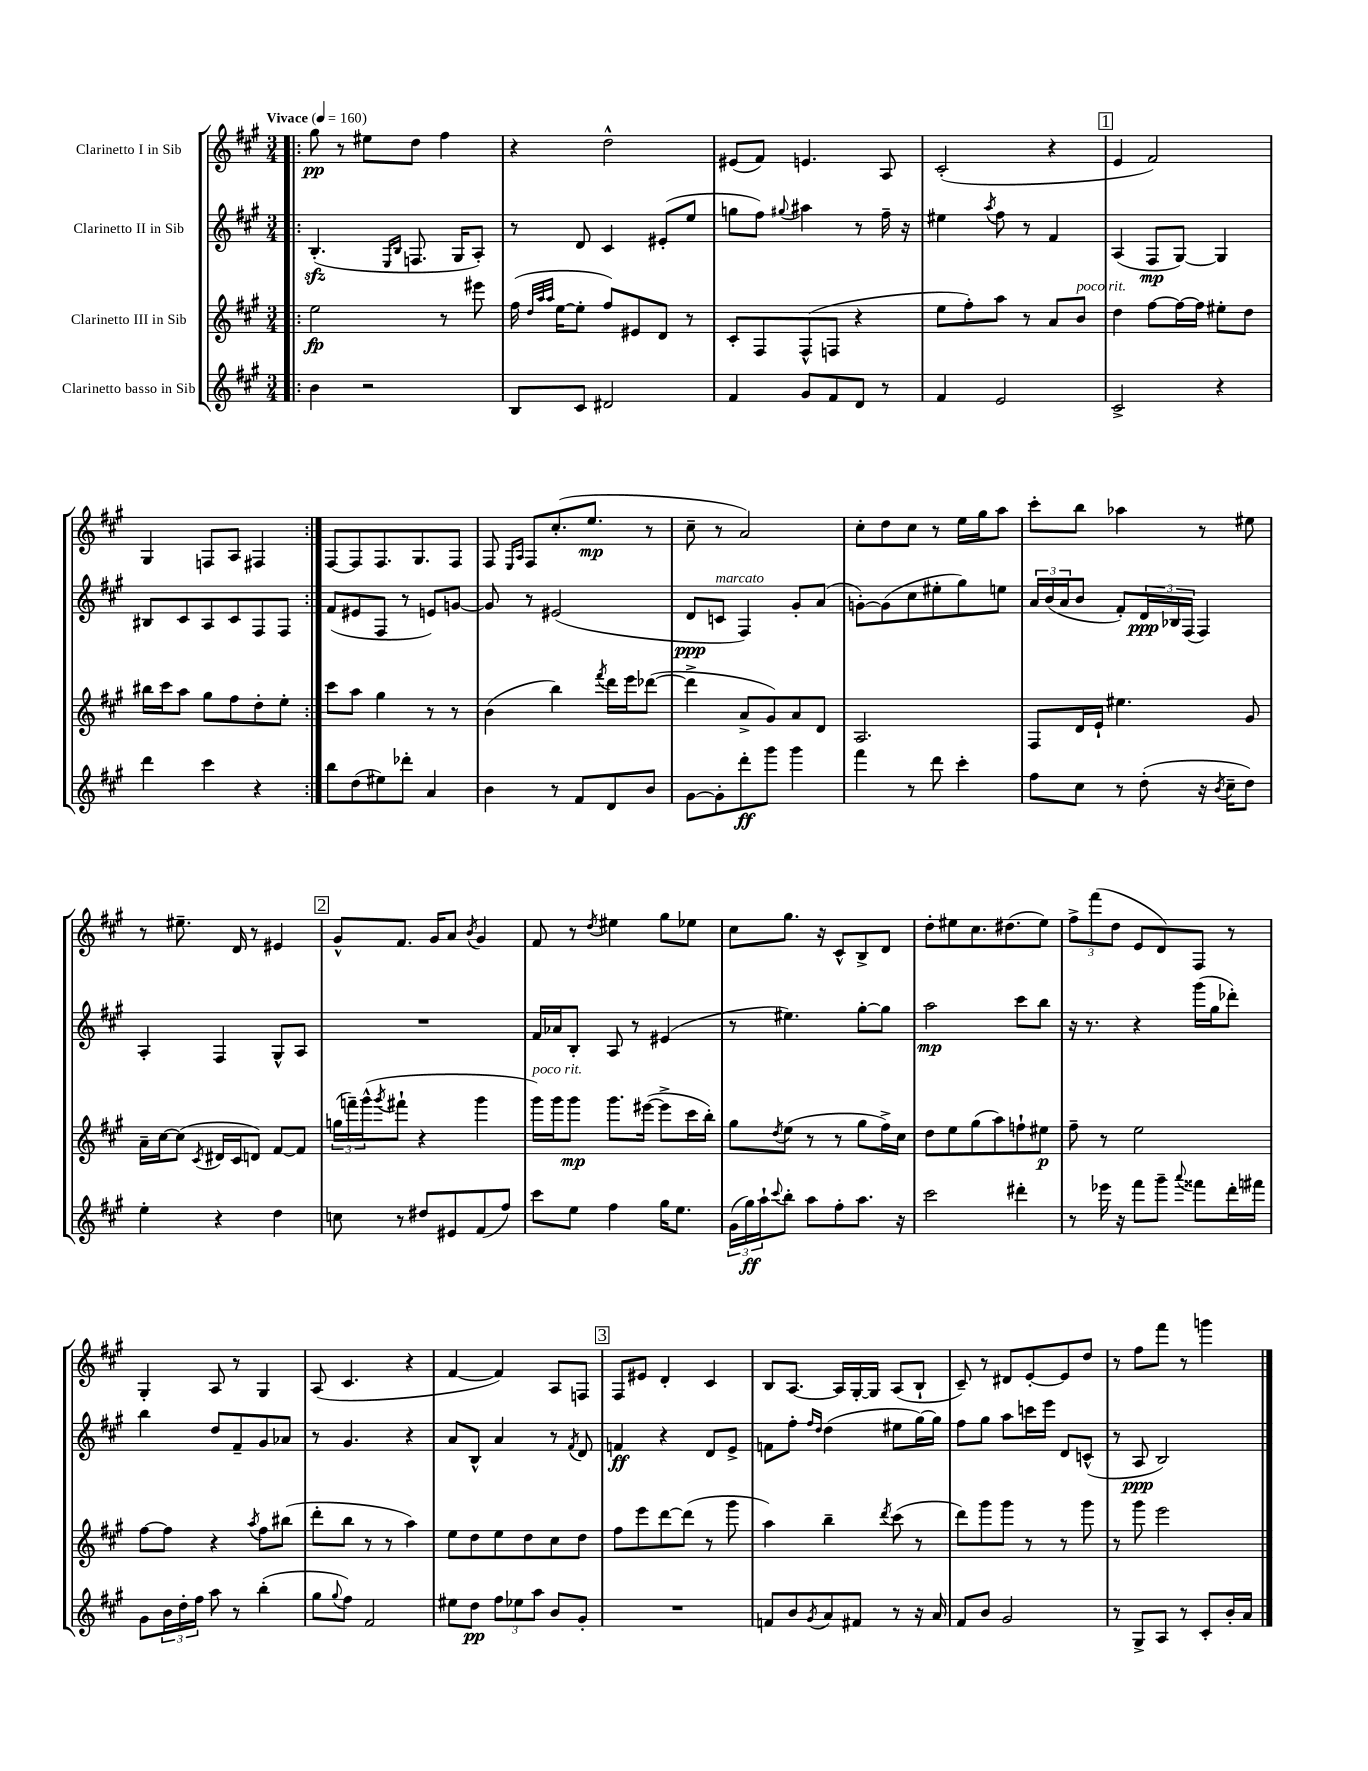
<<
\new StaffGroup <<
\new Staff = "s0" \with { instrumentName = "Clarinetto I in Sib" } {
    \clef treble \key a \major \numericTimeSignature \time 3/4 \tempo "Vivace" 4 = 160
    \repeat volta 2 { \bar ".|:" gis''8\pp r8 eis''8 d''8 fis''4 |
    r4 d''2-^ |
    eis'8( fis'8) e'4. a8 |
    cis'2-.( r4 |
    \mark \markup { \box "1" } e'4 fis'2) |
    gis4 f8 a8 fis4 | }
    fis8~ fis8 fis8. gis8. fis8 |
    fis8 \grace { e16 a16 } fis8 cis''8.-.( e''8.\mp r8 |
    cis''8-- r8 a'2) |
    cis''8-. d''8 cis''8 r8 e''16 gis''16 a''8 |
    cis'''8-. b''8 aes''4 r8 eis''8 |
    r8 eis''8.-- d'16 r8 eis'4 |
    \mark \markup { \box "2" } gis'8-^ fis'8. gis'16 a'8 \acciaccatura { b'8 } gis'4 |
    fis'8 r8 \acciaccatura { d''8 } eis''4 gis''8 ees''8 |
    cis''8 gis''8. r16 cis'8-^ b8-> d'8 |
    d''8-. eis''8 cis''8. dis''8.( eis''8) |
    \tuplet 3/2 { fis''8-> fis'''8( d''8 } e'8 d'8) fis8 r8 |
    gis4-. a8 r8 gis4 |
    a8( cis'4. r4 |
    fis'4~ fis'4) a8 f8 |
    \mark \markup { \box "3" } fis8 eis'8 d'4-. cis'4 |
    b8 a8.~ a16 gis16~-. gis16 a8( b8-! |
    cis'8--) r8 dis'8 e'8~-. e'8 d''8 |
    r8 fis''8 fis'''8 r8 g'''4 \bar "|." |
}
\new Staff = "s1" \with { instrumentName = "Clarinetto II in Sib" } {
    \clef treble \key a \major \numericTimeSignature \time 3/4
    \repeat volta 2 { \bar ".|:" b4.-.\sfz( \grace { e16 b16 } f8. gis16 a8-.) |
    r8 d'8 cis'4 eis'8-.( e''8 |
    g''8 fis''8) \appoggiatura { gis''8 } ais''4 r8 fis''16-- r16 |
    eis''4 \acciaccatura { a''8 } fis''8 r8 fis'4 |
    \mark \markup { \box "1" } a4( fis8\mp gis8~) gis4 |
    bis8 cis'8 a8 cis'8 fis8 fis8 | }
    fis'8( eis'8 fis8 r8 e'8) g'8~ |
    g'8 r8 eis'2( |
    d'8\ppp c'8^\markup { \italic "marcato" } fis4) gis'8-. a'8( |
    g'8~-.) g'8( cis''8 eis''8-. gis''8) e''8 |
    \tuplet 3/2 { a'16 b'16( a'16 } b'8 fis'8-.) \tuplet 3/2 { d'16\ppp bes16 fis16( } fis4) |
    a4-. fis4 gis8-^ a8 |
    \mark \markup { \box "2" } R2. |
    fis'16 aes'16 b8-. a8 r8 eis'4( |
    r8 eis''4.) gis''8~-. gis''8 |
    a''2\mp cis'''8 b''8 |
    r16 r8. r4 gis'''16( gis''16 des'''8-.) |
    b''4 d''8 fis'8-- gis'8 aes'8 |
    r8 gis'4. r4 |
    a'8 b8-^ a'4 r8 \acciaccatura { fis'8 } d'8 |
    \mark \markup { \box "3" } f'4\ff r4 d'8 e'8-> |
    f'8 fis''8-. \grace { fis''16 d''16 } d''4( eis''8 gis''16~) gis''16 |
    fis''8 gis''8 a''8 c'''16 e'''16 d'8 c'8-^( |
    r8 a8\ppp b2) \bar "|." |
}
\new Staff = "s2" \with { instrumentName = "Clarinetto III in Sib" } {
    \clef treble \key a \major \numericTimeSignature \time 3/4
    \repeat volta 2 { \bar ".|:" e''2\fp r8 eis'''8 |
    fis''16( \grace { d''32 a''32 a''32 } e''16~ e''8-. fis''8) eis'8 d'8 r8 |
    cis'8-. fis8 fis8-^( f8 r4 |
    e''8 fis''8-.) a''8 r8 a'8 b'8^\markup { \italic "poco rit." } |
    \mark \markup { \box "1" } d''4 fis''8~ fis''16~ fis''16 eis''8-. d''8 |
    bis''16 cis'''16 a''8 gis''8 fis''8 d''8-. e''8-. | }
    cis'''8 a''8 gis''4 r8 r8 |
    b'4( b''4) \acciaccatura { fis'''8 } d'''16 e'''16 des'''8~( |
    des'''4-> a'8-> gis'8) a'8 d'8 |
    a2. |
    fis8 d'16 e'16-! eis''4. gis'8 |
    a'16-- cis''16~ cis''8( \acciaccatura { cis'8 } dis'16 cis'16 d'8) fis'8~ fis'8 |
    \mark \markup { \box "2" } \tuplet 3/2 { g''16( f'''16--) gis'''16-^( } \acciaccatura { gis'''8 } fis'''8-! r4 gis'''4 |
    gis'''16^\markup { \italic "poco rit." }) gis'''16 gis'''8\mp gis'''8. eis'''16~( eis'''8-> cis'''16 b''16-.) |
    gis''8 \acciaccatura { d''8 } e''8( r8 r8 gis''8 fis''16->) cis''16 |
    d''8 e''8 gis''8( a''8) f''8-! eis''8\p |
    fis''8-- r8 e''2 |
    fis''8~ fis''8 r4 \acciaccatura { a''8 } fis''8 bis''8( |
    d'''8-. b''8 r8 r8 a''4) |
    e''8 d''8 e''8 d''8 cis''8 d''8 |
    \mark \markup { \box "3" } fis''8 e'''8 d'''8~ d'''8( r8 gis'''8 |
    a''4) b''4-- \acciaccatura { d'''8 } cis'''8( r8 |
    d'''8) gis'''8 gis'''8 r8 r8 gis'''8 |
    r8 gis'''8 e'''2 \bar "|." |
}
\new Staff = "s3" \with { instrumentName = "Clarinetto basso in Sib" } {
    \clef treble \key a \major \numericTimeSignature \time 3/4
    \repeat volta 2 { \bar ".|:" b'4 r2 |
    b8 cis'8 dis'2 |
    fis'4 gis'8 fis'8 d'8 r8 |
    fis'4 e'2 |
    \mark \markup { \box "1" } cis'2-> r4 |
    d'''4 cis'''4 r4 | }
    b''8 d''8( eis''8) des'''8-. a'4 |
    b'4 r8 fis'8 d'8 b'8 |
    gis'8~ gis'8-. d'''8-.\ff gis'''8 gis'''4 |
    fis'''4 r8 d'''8 cis'''4-. |
    fis''8 cis''8 r8 d''8-.( r16 \acciaccatura { b'8 } cis''16-- d''8) |
    e''4-. r4 d''4 |
    \mark \markup { \box "2" } c''8 r8 dis''8 eis'8 fis'8( fis''8) |
    cis'''8 e''8 fis''4 gis''16 e''8. |
    \tuplet 3/2 { gis'16( gis''16\ff) a''16-! } \appoggiatura { cis'''8 } b''8-. a''8 fis''8-. a''8. r16 |
    cis'''2 dis'''4-. |
    r8 ees'''16 r16 fis'''8 gis'''8-- \appoggiatura { a'''8 } fisis'''8 d'''16-. fis'''16 |
    gis'8 \tuplet 3/2 { b'16 d''16-. fis''16 } a''8 r8 b''4-.( |
    gis''8 \appoggiatura { gis''8 } fis''8) fis'2 |
    eis''8 d''8\pp \tuplet 3/2 { fis''8 ees''8 a''8 } b'8 gis'8-. |
    \mark \markup { \box "3" } R2. |
    f'8 b'8 \acciaccatura { gis'8 } a'8 fis'8 r8 r16 a'16 |
    fis'8 b'8 gis'2 |
    r8 gis8-> a8 r8 cis'8-. b'16-. a'16 \bar "|." |
}
>>
>>
\layout { \context { \Score \remove "Bar_number_engraver" } }
